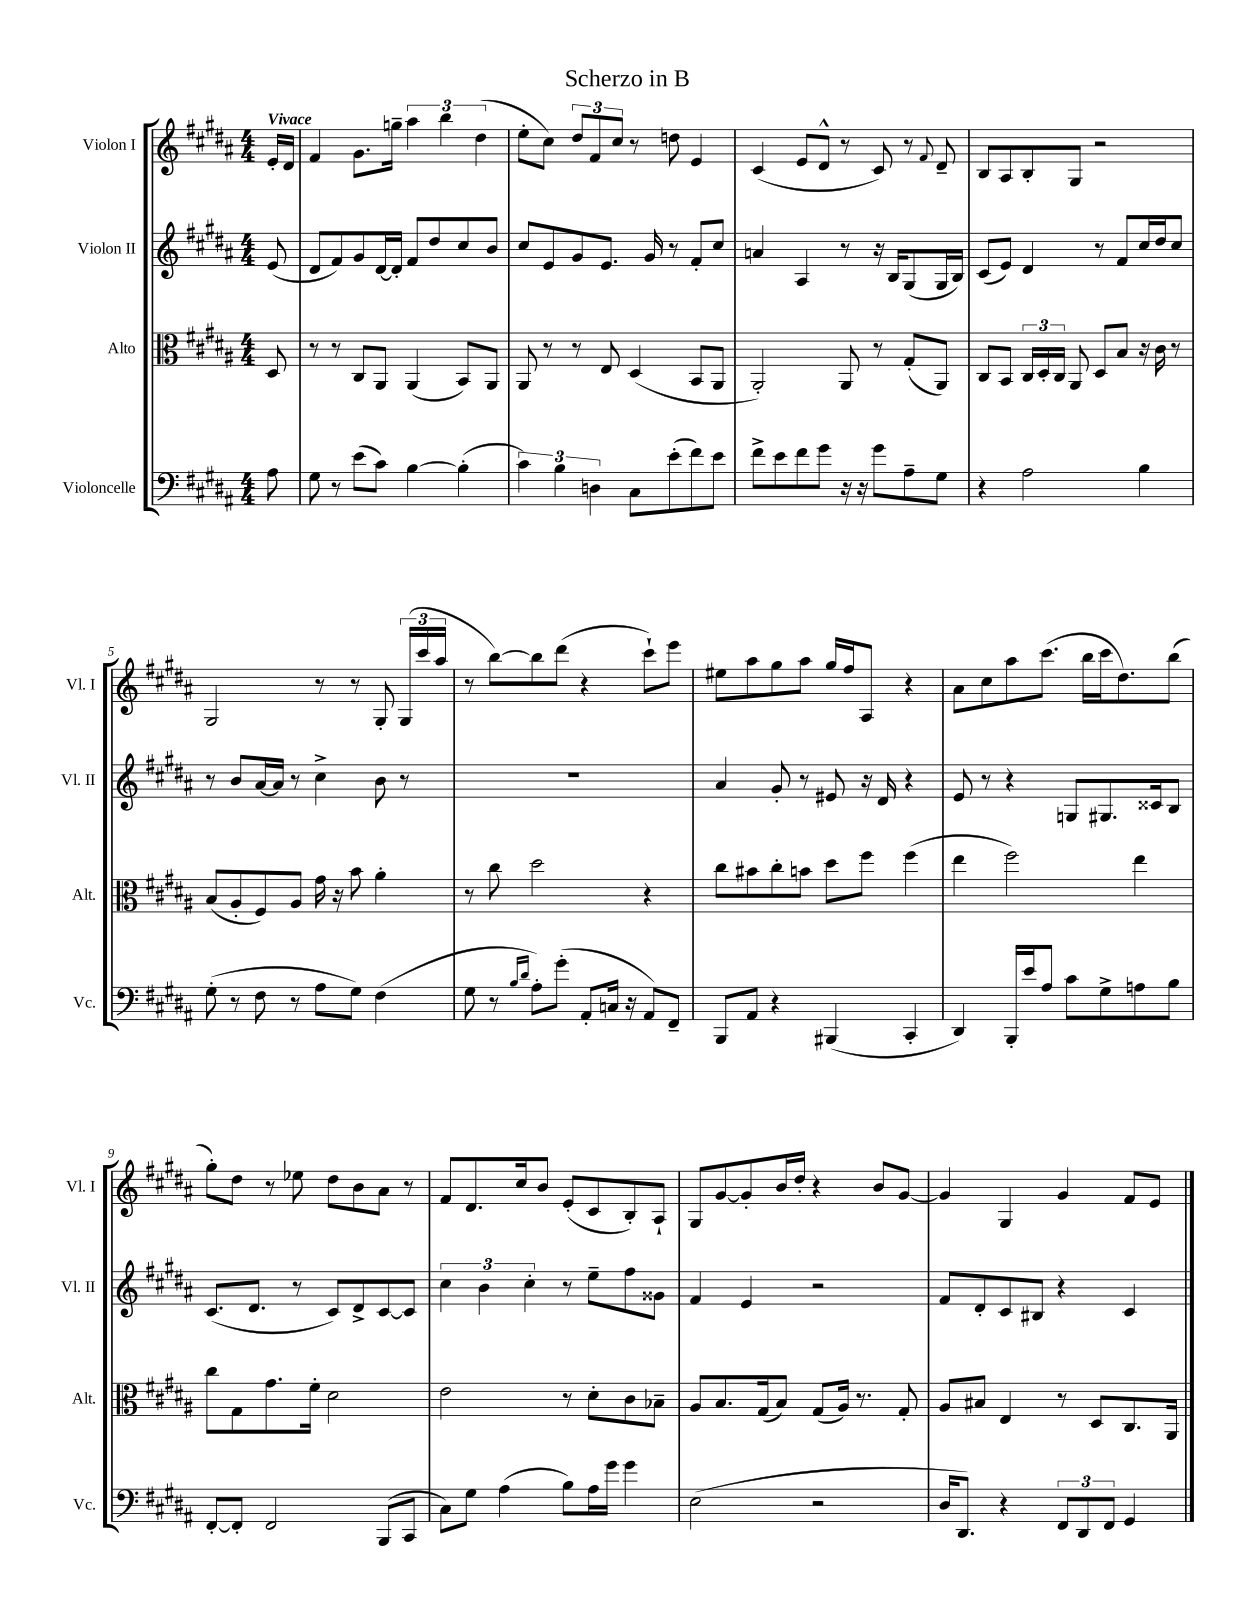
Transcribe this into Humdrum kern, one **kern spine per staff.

**kern	**kern	**kern	**kern
*part4	*part3	*part2	*part1
*staff4	*staff3	*staff2	*staff1
*I"Violoncelle	*I"Alto	*I"Violon II	*I"Violon I
*I'Vc.	*I'Alt.	*I'Vl. II	*I'Vl. I
*clefF4	*clefC3	*clefG2	*clefG2
*k[f#c#g#d#a#]	*k[f#c#g#d#a#]	*k[f#c#g#d#a#]	*k[f#c#g#d#a#]
*M4/4	*M4/4	*M4/4	*M4/4
=	=	=	=
!	!	!	!LO:TX:a:B:t=Vivace
8A#\	8D#/	(8e/	16e'/LL
.	.	.	16d#/JJ
=1	=1	=1	=1
8G#\	8r	8d#/L	4f#/
8r	8r	8f#/)	.
(8e\L	8C#/L	8g#/	8.g#\L
8c#\J)	8AA#/J	[16d#/L	.
.	.	16d#'/JJ]	16ggn~\Jk
[4B\	(4AA#/	8f#/L	6aa#\
.	.	8dd#/	.
.	.	.	6bb\
(4B'\]	8BB/L)	8cc#/	.
.	.	.	(6dd#\
.	8AA#/J	8b/J	.
=2	=2	=2	=2
6c#\)	8AA#/	8cc#/L	8ee'\L
.	8r	8e/	8cc#\J)
6B\	.	.	.
.	8r	8g#/	12dd#/L
6Dn\	.	.	12f#/
.	8E/	8.e/J	.
.	.	.	12cc#/J
8C#\L	(4D#/	.	8r
.	.	16g#/	.
(8e'\	.	8r	8ddn\
8f#\)	8BB/L	8f#'/L	4e/
8e\J	8AA#/J	8cc#/J	.
=3	=3	=3	=3
8f#^\L	2AA#'/)	4an/	(4c#/
8e\	.	.	.
8f#\	.	4A#/	8e/L
8g#\J	.	.	8d#^^/J
16r	8AA#/	8r	8r
16r	.	.	.
8g#\L	8r	16r	8c#/)
.	.	16B/KL	.
8A#~\	(8G#'/L	(8G#/	8r
.	.	.	8qqf#/
8G#\J	8AA#/J)	16G#/L	8d#~/
.	.	16B/JJ)	.
=4	=4	=4	=4
4r	8C#/L	(8c#/L	8B/L
.	8BB/J	8e/J)	8A#/
2A#\	24C#/LL	4d#/	8B'/
.	24D#'/	.	.
.	24C#/JJ	.	.
.	8AA#/	.	8G#/J
.	8D#/L	8r	2r
.	8B/J	8f#/L	.
4B\	16r	16cc#/L	.
.	16c#\	16dd#/J	.
.	8r	8cc#/J	.
!!LO:LB:g=z
=5	=5	=5	=5
(8G#'\	(8B/L	8r	2G#/
8r	8A#'/	8b/L	.
8F#\	8F#/)	[16a#/L	.
.	.	16a#/JJ]	.
8r	8A#/J	8r	.
8A#\L	16g#\	4cc#^\	8r
.	16r	.	.
8G#\J)	8b\	.	8r
(4F#\	4a#'\	8b\	8G#'/
.	.	8r	(24G#/LL
.	.	.	24ccc#/
.	.	.	24aa#/JJ
=6	=6	=6	=6
8G#\	8r	1r	8r
8r	8cc#\	.	[8bb\L)
16qqB/LL	.	.	.
16qqd#/JJ	.	.	.
8A#'\L)	2dd#\	.	8bb\]
(8g#'\J	.	.	(8ddd#\J
8AA#'/L	.	.	4r
16Cn/Jk	.	.	.
16r	.	.	.
8AA#/L)	4r	.	8ccc#`\L)
8FF#~/J	.	.	8eee\J
=7	=7	=7	=7
8BBB/L	8cc#\L	4a#/	8ee#X\L
8AA#/J	8b#X\	.	8aa#\
4r	8cc#'\	8g#'/	8gg#\
.	8bn\J	8r	8aa#\J
(4BBB#X/	8dd#\L	8e#X/	16gg#/LL
.	.	.	16ff#/J
.	8ff#\J	16r	8A#/J
.	.	16d#/	.
4CC#'/	(4ff#\	4r	4r
=8	=8	=8	=8
4DD#/)	4ee\	8e/	8a#\L
.	.	8r	8cc#\
16BBB'/LL	2ff#\)	4r	8aa#\
16e/J	.	.	.
8A#/J	.	.	(8.ccc#\J
8c#\L	.	8Gn/L	.
.	.	.	16bb\LL
8G#^\	.	8.G#X/	16ccc#\J
.	.	.	8.dd#\)
8An\	4ee\	.	.
.	.	16c##X/k	.
8B\J	.	8B/J	(8bb\J
!!LO:LB:g=z
=9	=9	=9	=9
[8FF#'/L	8cc#\L	(8.c#/L	8gg#'\L)
8FF#'/J]	8G#\	.	8dd#\J
.	.	8.d#/J	.
2FF#/	8.g#\	.	8r
.	.	8r	8ee-X\
.	16f#'\Jk	.	.
.	2d#\	8c#/L)	8dd#\L
.	.	8d#^/	8b\
(8BBB/L	.	[8c#/	8a#\J
8CC#/J	.	8c#/J]	8r
=10	=10	=10	=10
8C#\L)	2e\	6cc#\	8f#/L
8G#\J	.	.	8.d#/
.	.	6b\	.
(4A#\	.	.	.
.	.	.	16cc#/k
.	.	6cc#'\	.
.	.	.	8b/J
8B\L)	8r	8r	(8e'/L
16A#\L	8d#'\L	8ee~\L	8c#/
16g#\JJ	.	.	.
4g#\	8c#\	8ff#\	8B'/)
.	8B-X~\J	8g##X\J	8A#`/J
=11	=11	=11	=11
(2E\	8A#/L	4f#/	8G#/L
.	8.B/	.	[8g#/
.	.	4e/	8g#'/]
.	(16G#/k	.	.
.	8B/J)	.	16b/L
.	.	.	16dd#'/JJ
2r	(8G#/L	2r	4r
.	16A#/Jk)	.	.
.	8.r	.	.
.	.	.	8b/L
.	8G#'/	.	[8g#/J
=12	=12	=12	=12
16D#/KL	8A#/L	8f#/L	4g#/]
8.DD#/J)	.	.	.
.	8B#X/J	8d#'/	.
4r	4E/	8c#/	4G#/
.	.	8B#X/J	.
12FF#/L	8r	4r	4g#/
12DD#/	.	.	.
.	8D#/L	.	.
12FF#/J	.	.	.
4GG#/	8.C#/	4c#/	8f#/L
.	.	.	8e/J
.	16AA#/Jk	.	.
==	==	==	==
*-	*-	*-	*-
